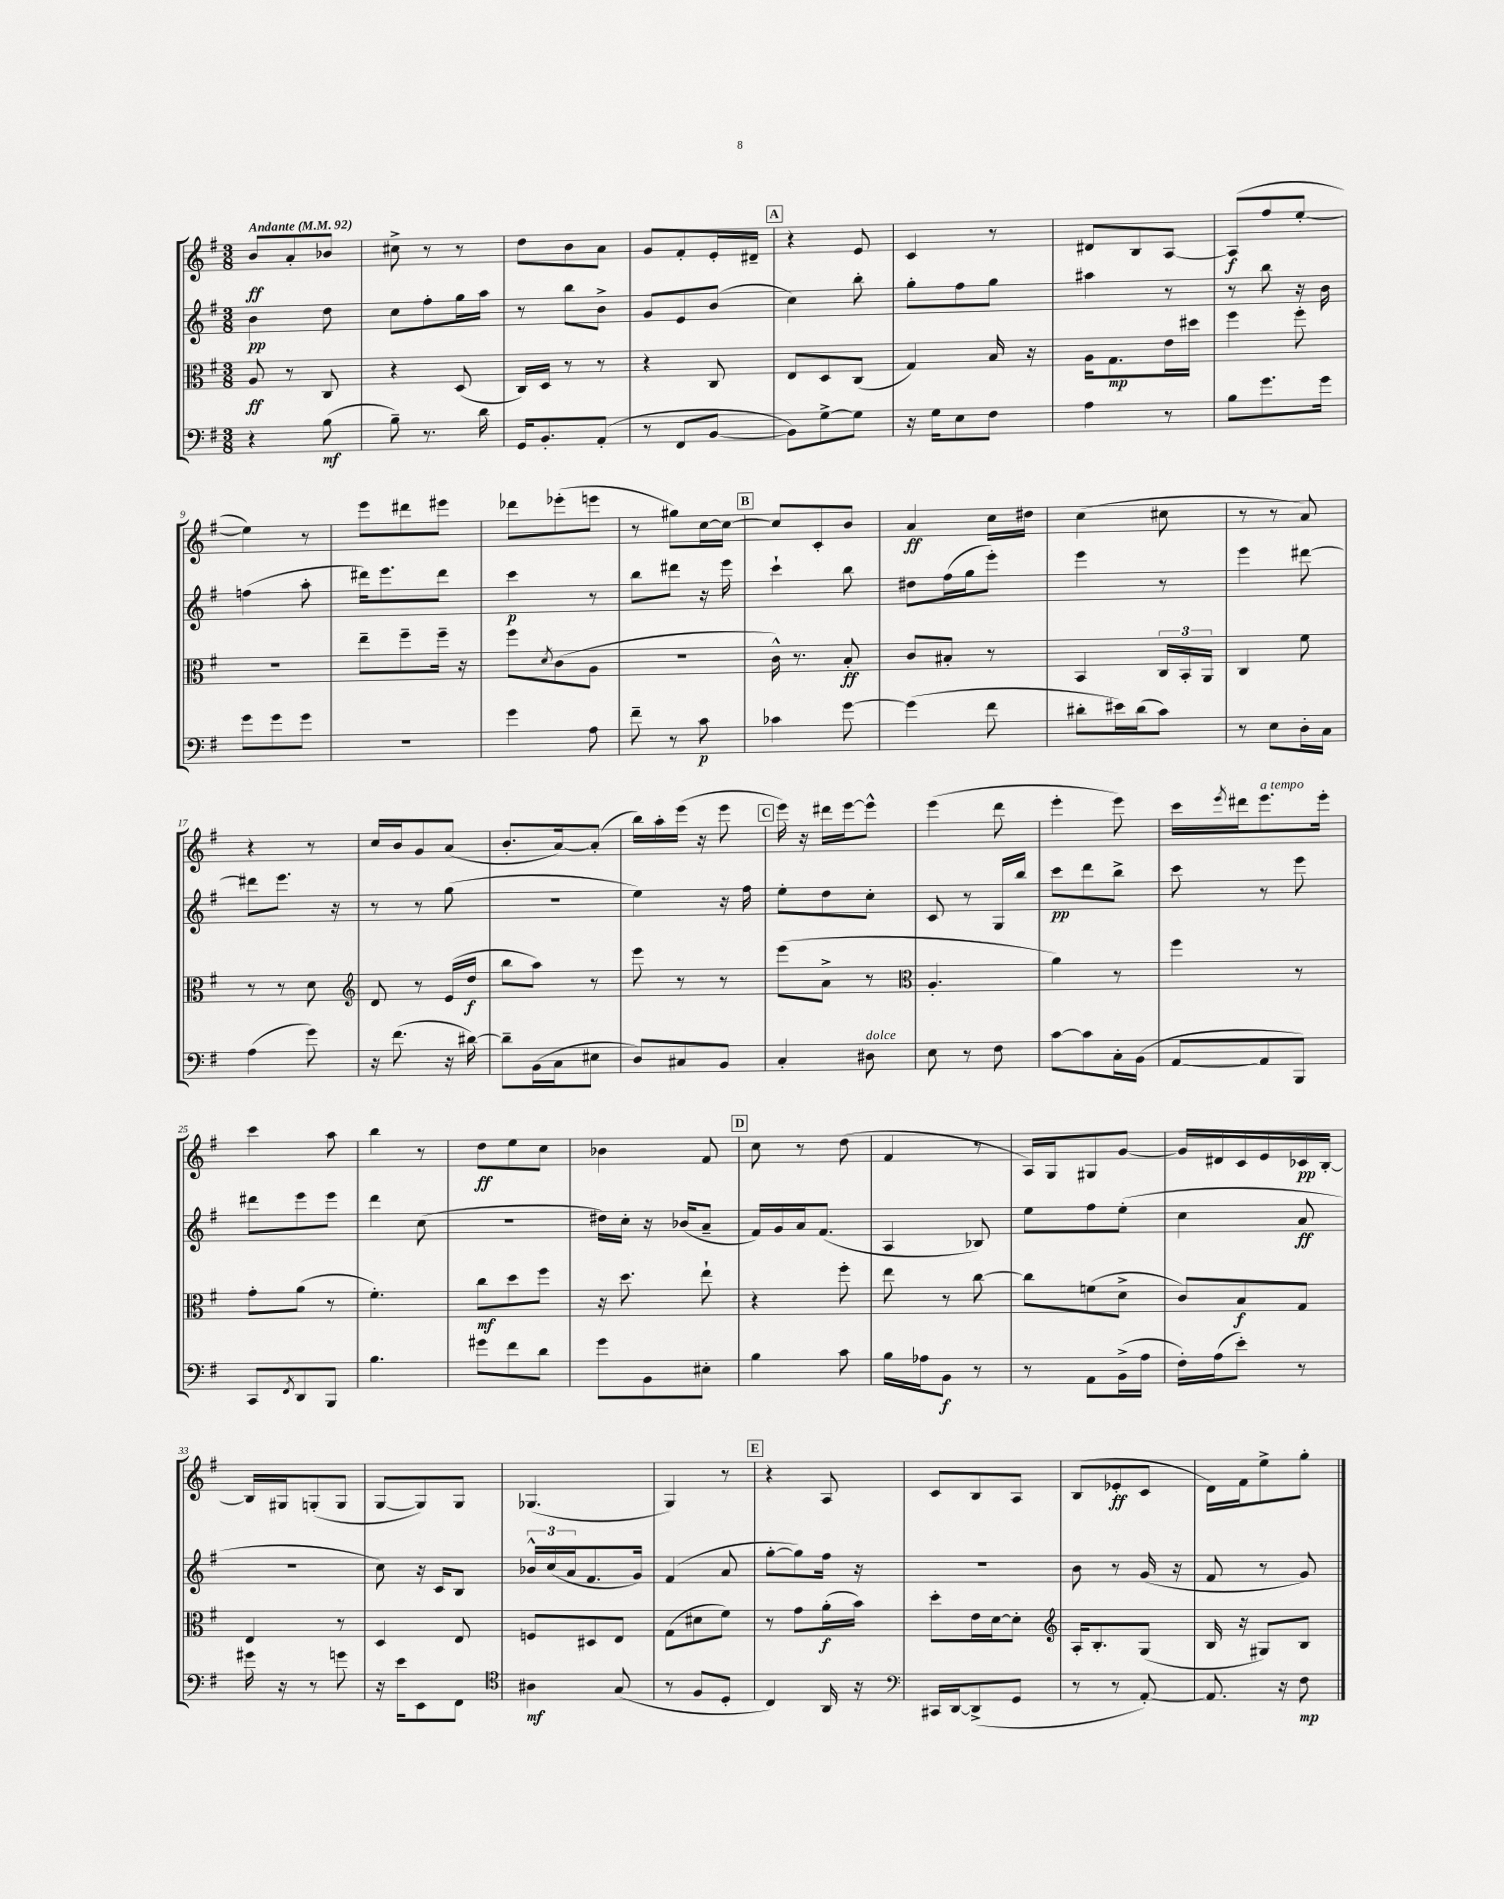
<<
\new StaffGroup <<
\new Staff = "s0" {
    \clef treble \key g \major \numericTimeSignature \time 3/8 \tempo "Andante" 4 = 92
    b'8\ff a'8-. bes'8 |
    cis''8-> r8 r8 |
    d''8 b'8 a'8 |
    g'8 fis'8-. e'16-. dis'16-- |
    \mark \markup { \box "A" } r4 e'8 |
    c'4 r8 |
    dis'8 b8 a8~ |
    a8\f( fis''8 e''8~-. |
    e''4) r8 |
    e'''8 dis'''8 eis'''8 |
    des'''8 ees'''8-.( e'''8 |
    r8 gis''8) c''16~ c''16~ |
    \mark \markup { \box "B" } c''8 c'8-. b'8 |
    a'4\ff c''16 dis''16 |
    c''4( cis''8 |
    r8 r8 a'8) |
    r4 r8 |
    c''16 b'16 g'8 a'8( |
    b'8.-. a'16~) a'8-.( |
    b''16) a''16-. e'''16( r16 e'''8 |
    \mark \markup { \box "C" } e'''16) r16 dis'''16 e'''16~ e'''8-^ |
    e'''4( d'''8 |
    e'''4-. e'''8) |
    c'''16 \acciaccatura { e'''8 } dis'''16 e'''8.^\markup { \italic "a tempo" } e'''16-. |
    c'''4 a''8 |
    b''4 r8 |
    d''8\ff e''8 c''8 |
    bes'4 fis'8 |
    \mark \markup { \box "D" } c''8 r8 d''8( |
    fis'4 r8 |
    a16) g16 gis8 g'8~ |
    g'16 dis'16 c'16 e'16 ces'16\pp b16~-. |
    b16 gis16 g8-.( g8 |
    g8~ g8) g8 |
    ges4.( |
    g4) r8 |
    \mark \markup { \box "E" } r4 a8 |
    c'8 b8 a8 |
    b8( ees'8-.\ff c'8 |
    d'16) fis'16 e''8-> g''8-. \bar "|." |
}
\new Staff = "s1" {
    \clef treble \key g \major \numericTimeSignature \time 3/8
    b'4\pp d''8 |
    c''8 fis''8-. g''16 a''16 |
    r8 b''8 b'8-> |
    g'8 e'8 b'8( |
    \mark \markup { \box "A" } c''4) b''8-. |
    g''8-. fis''8 g''8 |
    ais''4 r8 |
    r8 b''8 r16 b'16 |
    f''4( a''8-. |
    dis'''16) e'''8. dis'''8 |
    c'''4\p r8 |
    b''8 dis'''8 r16 e'''16 |
    \mark \markup { \box "B" } c'''4-! b''8 |
    dis''8 fis''16( g''16 e'''8-.) |
    e'''4 r8 |
    e'''4 dis'''8~ |
    dis'''8 e'''8. r16 |
    r8 r8 g''8( |
    R4. |
    e''4) r16 fis''16 |
    \mark \markup { \box "C" } e''8-. d''8 c''8-. |
    c'8 r8 g16 b''16 |
    c'''8\pp d'''8 b''8-> |
    c'''8 r8 e'''8 |
    dis'''8 e'''8 e'''8 |
    d'''4 c''8( |
    R4. |
    dis''16) c''16-. r16 bes'16( a'8-- |
    \mark \markup { \box "D" } fis'16) g'16 a'16 fis'8.( |
    a4 bes8) |
    e''8 fis''8 e''8-.( |
    c''4 a'8\ff |
    R4. |
    c''8) r16 c'16 b8 |
    \tuplet 3/2 { bes'16-^ c''16( a'16 } fis'8. g'16) |
    fis'4( a'8 |
    \mark \markup { \box "E" } g''8~-. g''8) fis''16 r16 |
    r4. |
    b'8 r8 g'16( r16 |
    fis'8 r8 g'8) \bar "|." |
}
\new Staff = "s2" {
    \clef alto \key g \major \numericTimeSignature \time 3/8
    a8\ff r8 c8 |
    r4 d8( |
    c16) d16 r8 r8 |
    r4 c8 |
    \mark \markup { \box "A" } e8 d8 c8( |
    g4) b16 r16 |
    a16 g8.\mp e'16 dis''16 |
    fis''4 fis''8-. |
    R4. |
    e''8-- fis''8-- fis''16-- r16 |
    fis''8 \acciaccatura { d'8 } c'8( a8 |
    R4. |
    \mark \markup { \box "B" } c'16-^) r8. b8-.\ff |
    c'8 bis8-. r8 |
    b,4 \tuplet 3/2 { c16 b,16-. a,16 } |
    c4 fis'8 |
    r8 r8 d'8 |
    \clef treble d'8 r8 e'16( d''16\f |
    b''8 a''8) r8 |
    e'''8 r8 r8 |
    \mark \markup { \box "C" } e'''8( a'8-> r8 |
    \clef alto a4.-. |
    a'4) r8 |
    fis''4 r8 |
    g'8-. a'8( r8 |
    fis'4.-.) |
    c''8\mf d''8 fis''8 |
    r16 d''8. e''8-! |
    \mark \markup { \box "D" } r4 fis''8-. |
    e''8 r8 c''8~ |
    c''8 f'8( d'8-> |
    c'8) b8\f g8 |
    e4 r8 |
    d4 e8 |
    f8 dis8 e8 |
    g8( dis'8 fis'8) |
    \mark \markup { \box "E" } r8 g'8 a'16-.\f( b'16) |
    d''8-. e'16 d'16~ d'8-. |
    \clef treble a16-. b8.-. g8( |
    b16 r16 gis8) b8 \bar "|." |
}
\new Staff = "s3" {
    \clef bass \key g \major \numericTimeSignature \time 3/8
    r4 b8\mf( |
    b8--) r8. d'16 |
    g,16 b,8.-. a,8-.( |
    r8 fis,8 b,8~ |
    \mark \markup { \box "A" } b,8) g8~-> g8 |
    r16 g16 e8 fis8 |
    a4 r8 |
    b8 g'8. g'16 |
    g'8 g'8 g'8 |
    R4. |
    g'4 a8 |
    fis'8-- r8 c'8\p |
    \mark \markup { \box "B" } ces'4 g'8~ |
    g'4( fis'8 |
    dis'8-. eis'16) dis'16( c'8) |
    r8 e8 d16-. c16 |
    a4( g'8) |
    r16 fis'8.( r16 dis'16~) |
    dis'8-- b,16( c16 eis8 |
    d8) cis8 b,8 |
    \mark \markup { \box "C" } c4-. dis8^\markup { \italic "dolce" } |
    e8 r8 fis8 |
    c'8~ c'8 c16-. b,16( |
    a,8~ a,8 b,,8) |
    c,8 \acciaccatura { fis,8 } d,8 b,,8 |
    b4. |
    gis'8 fis'8 d'8 |
    g'8 b,8 eis8-. |
    \mark \markup { \box "D" } b4 c'8 |
    b16 aes16 b,8\f r8 |
    r8 a,8 b,16->( a16 |
    fis16-.) a16( e'8-.) r8 |
    gis'16 r16 r8 g'8 |
    r16 e'16 e,8 fis,8 |
    \clef tenor ais4\mf g8( |
    r8 fis8 d8-. |
    \mark \markup { \box "E" } c4) a,16 r16 |
    \clef bass cis,16 d,16~ d,8->( g,8 |
    r8 r8 a,8~-.) |
    a,8. r16 fis8\mp \bar "|." |
}
>>
>>
